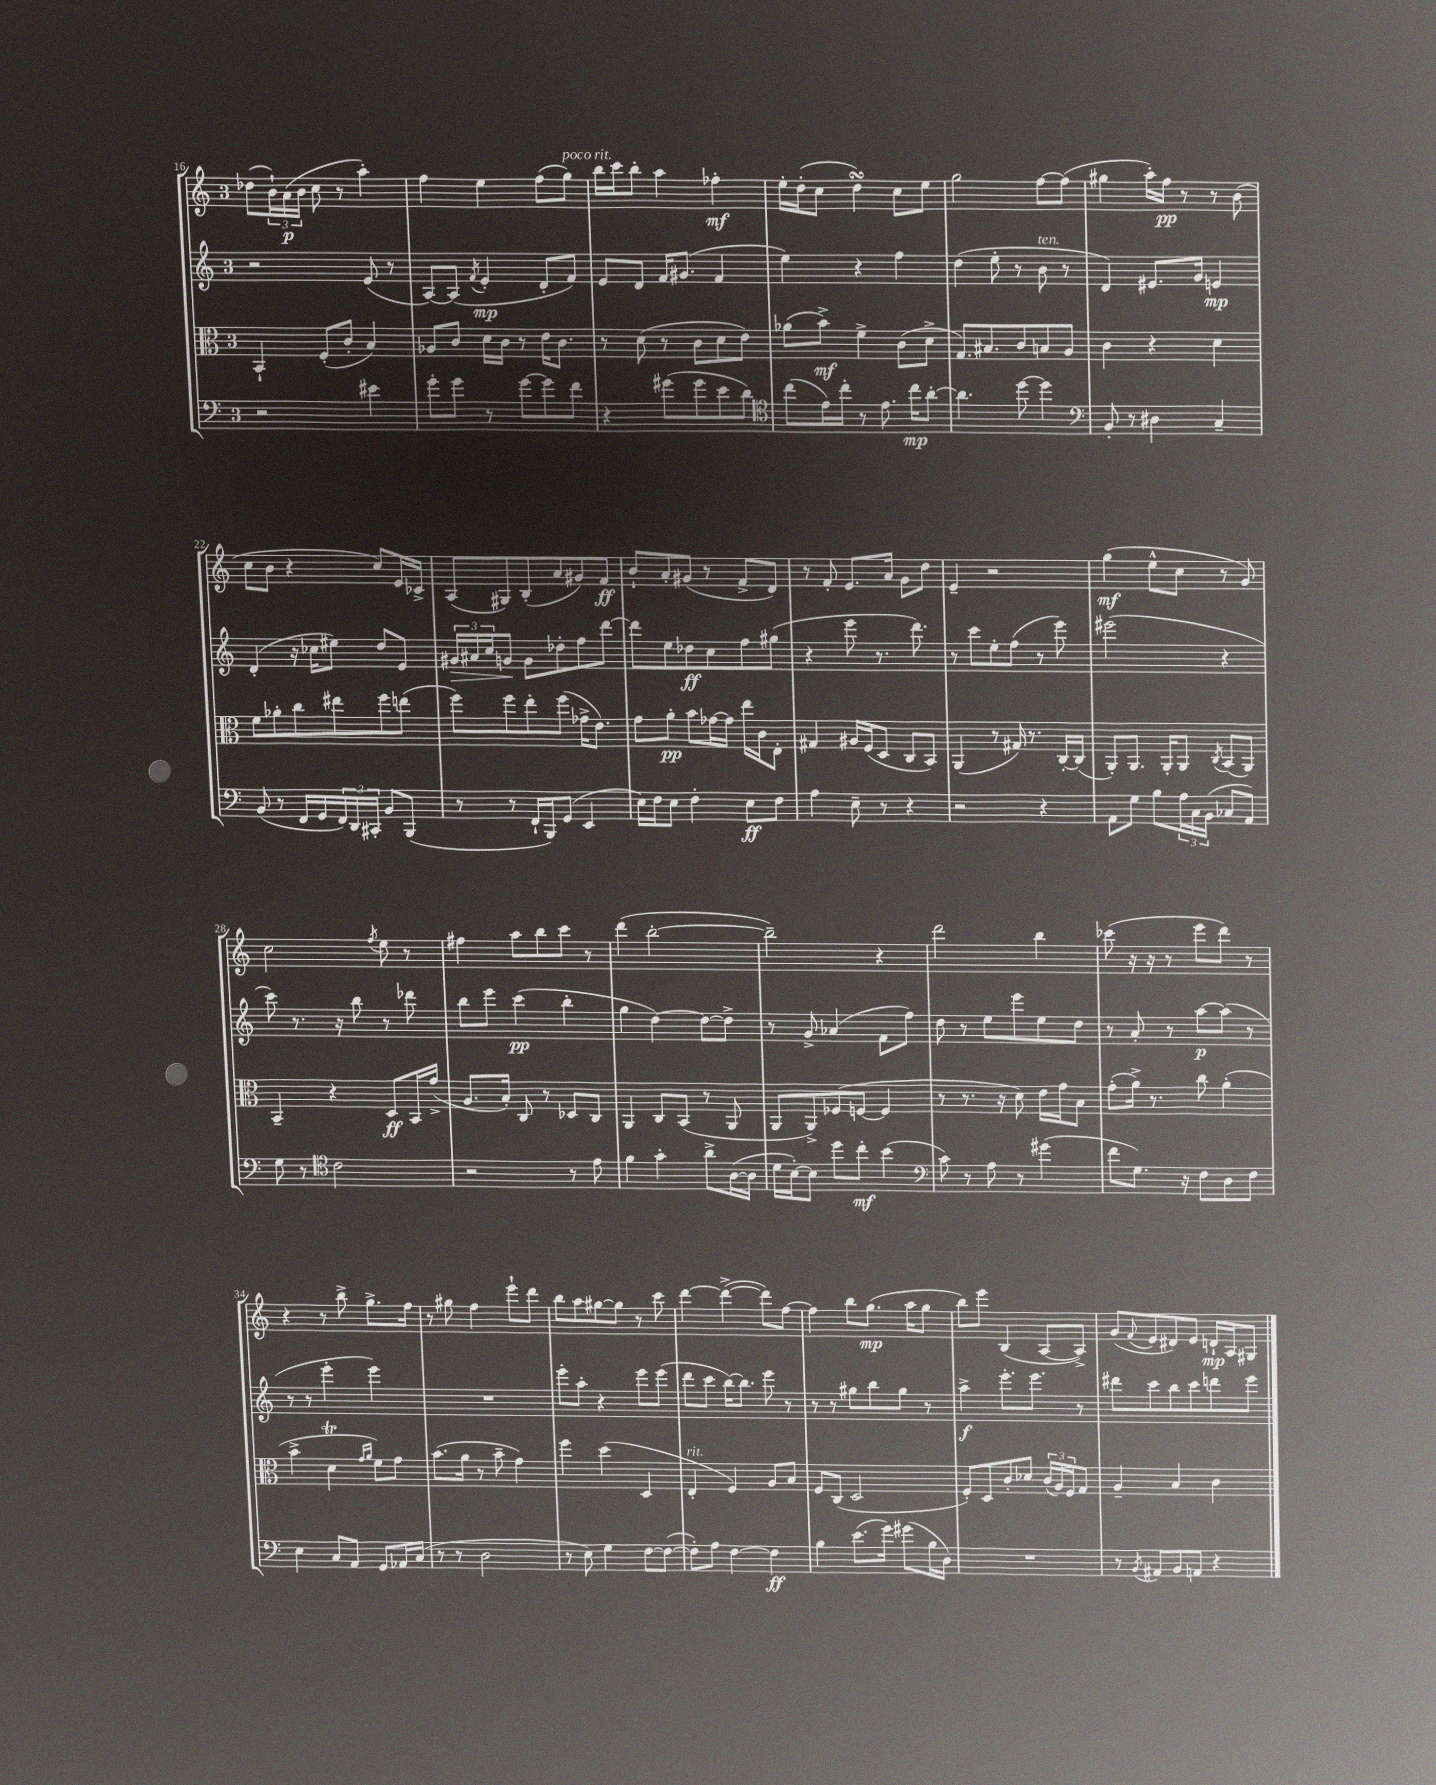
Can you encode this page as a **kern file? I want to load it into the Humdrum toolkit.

**kern	**kern	**kern	**kern
*staff4	*staff3	*staff2	*staff1
*clefF4	*clefC3	*clefG2	*clefG2
*k[]	*k[]	*k[]	*k[]
*M3/4	*M3/4	*M3/4	*M3/4
2r	4BB`	2r	(8dd-
.	.	.	24b`)
.	.	.	(24a
.	.	.	24b
.	(8F'	.	8cc
.	8c'	.	8r
4e#	4B)	(8e	4aa')
.	.	8r	.
=	=	=	=
8g'	8A-	[8A)	4ff
8g	8c	(8A]	.
.	.	8qf	.
8r	16d	4e'	4ee
.	16c	.	.
[8g	8r	.	.
8g]	16e	8d'	(8ff
.	8.c	.	.
8f	.	8f)	8gg)
=	=	=	=
4r	8r	8e	16bb
.	.	.	16ccc
.	(8d	8d	8bb'
(8g#	8r	16f	4aa
.	.	(8.g#	.
8g#	8c	.	.
8e	8d	4f	4ff-'
8d)	8e)	.	.
=	=	=	=
*clefC4	*	*	*
(8cc	(8a-	4ee)	16ee'
.	.	.	(16dd'
16e)	8b^)	.	8cc
16cc'	.	.	.
8r	4f^	4r	4dd)
8.e	.	.	.
.	(8c	4ff	8cc
16cc	.	.	.
[8a'	8d^	.	8ee
=	=	=	=
4.a]	8.G)	(4dd	2gg
.	8.B#	.	.
.	.	8ee'	.
[8dd	8c	8r	.
4dd]	8B	8b	[8ff
.	8A	8r	(8ff]
=	=	=	=
*clefF4	*	*	*
8BB'	4c	4d)	4gg#
8r	.	.	.
4D#	4r	8.e#	16aa')
.	.	.	16ff
.	.	.	8r
.	.	16g	.
4C~	4d	4e	8r
.	.	.	(8b
=	=	=	=
(8BB	8f	(4d'	8cc
8r	8a-'	.	8b
16FF	8cc	16r	4r
16GG	.	16cc-	.
24FF)	8ee#	8ee#)	.
24DD	.	.	.
24CC#'	.	.	.
8BB	8ff	8dd	8cc)
(8BBB	(8ee	8e	16e
.	.	.	16c-^
=	=	=	=
8r	8ff)	24g#	(8A
.	.	24a#	.
.	.	24cc	.
8r	8ff	8g	8G#)
16FF`	8ee'	8g	(8B'
16BBB)	.	.	.
(8GG	(8ff	8dd-'	8a
4EE	16g-^	8ff	8g#)
.	8.e)	.	.
.	.	[8ddd	8f
=	=	=	=
16E)	8g	8ddd]	8b`
16F	.	.	.
8E	8a'	8ee	8a'
4F'	8b	8dd-	(8g#
.	[16g-	8cc	8r
.	16g-]	.	.
8E	16ee	8ff	8f^
.	16c	.	.
8F	8E'	(8gg#	8d)
=	=	=	=
4A	4G#	4r	8r
.	.	.	8f'
8E~	16A#	8eee	8.e
.	(16F	.	.
8r	8D	8.r	.
.	.	.	16a
4r	8C	.	8g
.	.	8.ddd)	.
.	8BB)	.	8dd
=	=	=	=
2r	(4AA	8r	4e~
.	.	8ccc	.
.	8r	8ee'	2r
.	16G#)	(8ff	.
.	8.r	.	.
4r	.	8r	.
.	[16C'	8eee)	.
.	(16C]	.	.
=	=	=	=
8AA	8AA')	(2eee#	(4gg
8G	8.AA	.	.
8B	.	.	8ee^^
.	16AA'	.	.
24A	8AA	.	8cc
24C	.	.	.
(24BB	.	.	.
.	8qC	.	.
8C-	(8BB	4r	8r
8AA)	8AA)	.	8g)
=	=	=	=
8G	4BB~	8ccc)	2cc
8r	.	8.r	.
*clefC4	*	*	*
2c	4r	.	.
.	.	16r	.
.	.	8bb	.
.	.	.	8qff
.	8D	8r	8ee
.	16BB	8ddd-	8r
.	(16g^	.	.
=	=	=	=
2r	8.A	8bb	4ff#
.	.	8eee	.
.	16B')	.	.
.	8C	(4ccc	8aa
.	8r	.	8bb
8r	8D-	4bb'	8ccc
8e	8C	.	8r
=	=	=	=
4f	4AA	4gg	(4ddd
4g'	8C	[4dd)	[2bb'
.	(8BB	.	.
8a^	8r	8dd_	.
([16A	8AA	8dd^]	.
16A]	.	.	.
=	=	=	=
16d	8AA	8r	2bb~])
[16B')	.	.	.
8B]	8AA^)	8g^	.
8dd	(8F-	(4a-	.
8cc'	[8F	.	.
(4b	4F]	8f	4r
.	.	8ff)	.
=	=	=	=
*clefF4	*	*	*
8c)	8r	8dd	2ddd
8r	8.r	8r	.
8A	.	8ee	.
.	16r	.	.
8r	8d)	8eee	.
(4g#	16e	8ee	4bb
.	16g	.	.
.	8B	8dd	.
=	=	=	=
8f	(8g'	8r	(8ccc-
8.G)	16a^)	8a'	16r
.	8.r	.	16r
.	.	8r	8r
16r	.	.	.
8F	8cc	[8aa	8eee
8D	(4a'	(8aa]	8ddd)
8F	.	8r	8r
=	=	=	=
4E	4b^	8r	4r
.	.	8r	.
8C	4d	4eee'	8r
8AA	.	.	8bb^
.	16qqg	.	.
.	16qqa	.	.
8GG	8f)	4eee)	8.gg^
16AA-	8g	.	.
(16C	.	.	16ff
=	=	=	=
8r	(8.b	2.r	8r
8r	.	.	8gg#
.	16a	.	.
2D	8r	.	4ff
.	8b~	.	.
.	4g)	.	8eee`
.	.	.	8ddd
=	=	=	=
8r	4ff	8eee'	8bb
8E)	.	8aa'	8aa
4G	(4dd	4r	[8gg#
.	.	.	8gg#]
[8F	4D	8eee	8r
(8F_	.	(8eee	8ccc
=	=	=	=
8F'])	4E'	8ddd	[4ddd
8A	.	8ccc	.
[4F	4F)	[16bb)	(4ddd^_
.	.	8.bb]	.
4F]	8A	8eee	8ddd])
.	8B	8r	[8ff
=	=	=	=
4B	8F	8r	4ff]
.	(8C	8r	.
(8.e	2D	8gg#	8bb
.	.	8bb	(8.gg
16g)	.	.	.
(8g#	.	8gg#	.
.	.	.	16aa
16B	.	8r	8gg
16D)	.	.	.
=	=	=	=
2.r	8F')	4aa^	8bb)
.	8D	.	8eee
.	8c'	8.eee'	(4B
.	8d-	.	.
.	.	8.eee	.
.	(24c	.	[8A
.	24A)	.	.
.	24F	.	.
.	8G	8r	8A^])
=	=	=	=
8r	4A~	8ddd#	(8g
8qBB	.	.	8qqf
8AA#	.	8ccc	8e
8BB	4B	8bb	8d#)
8AA	.	8ccc	8e
4r	4c	8ddd	16d`
.	.	.	16A
.	.	8eee	8G#
==	==	==	==
*-	*-	*-	*-
